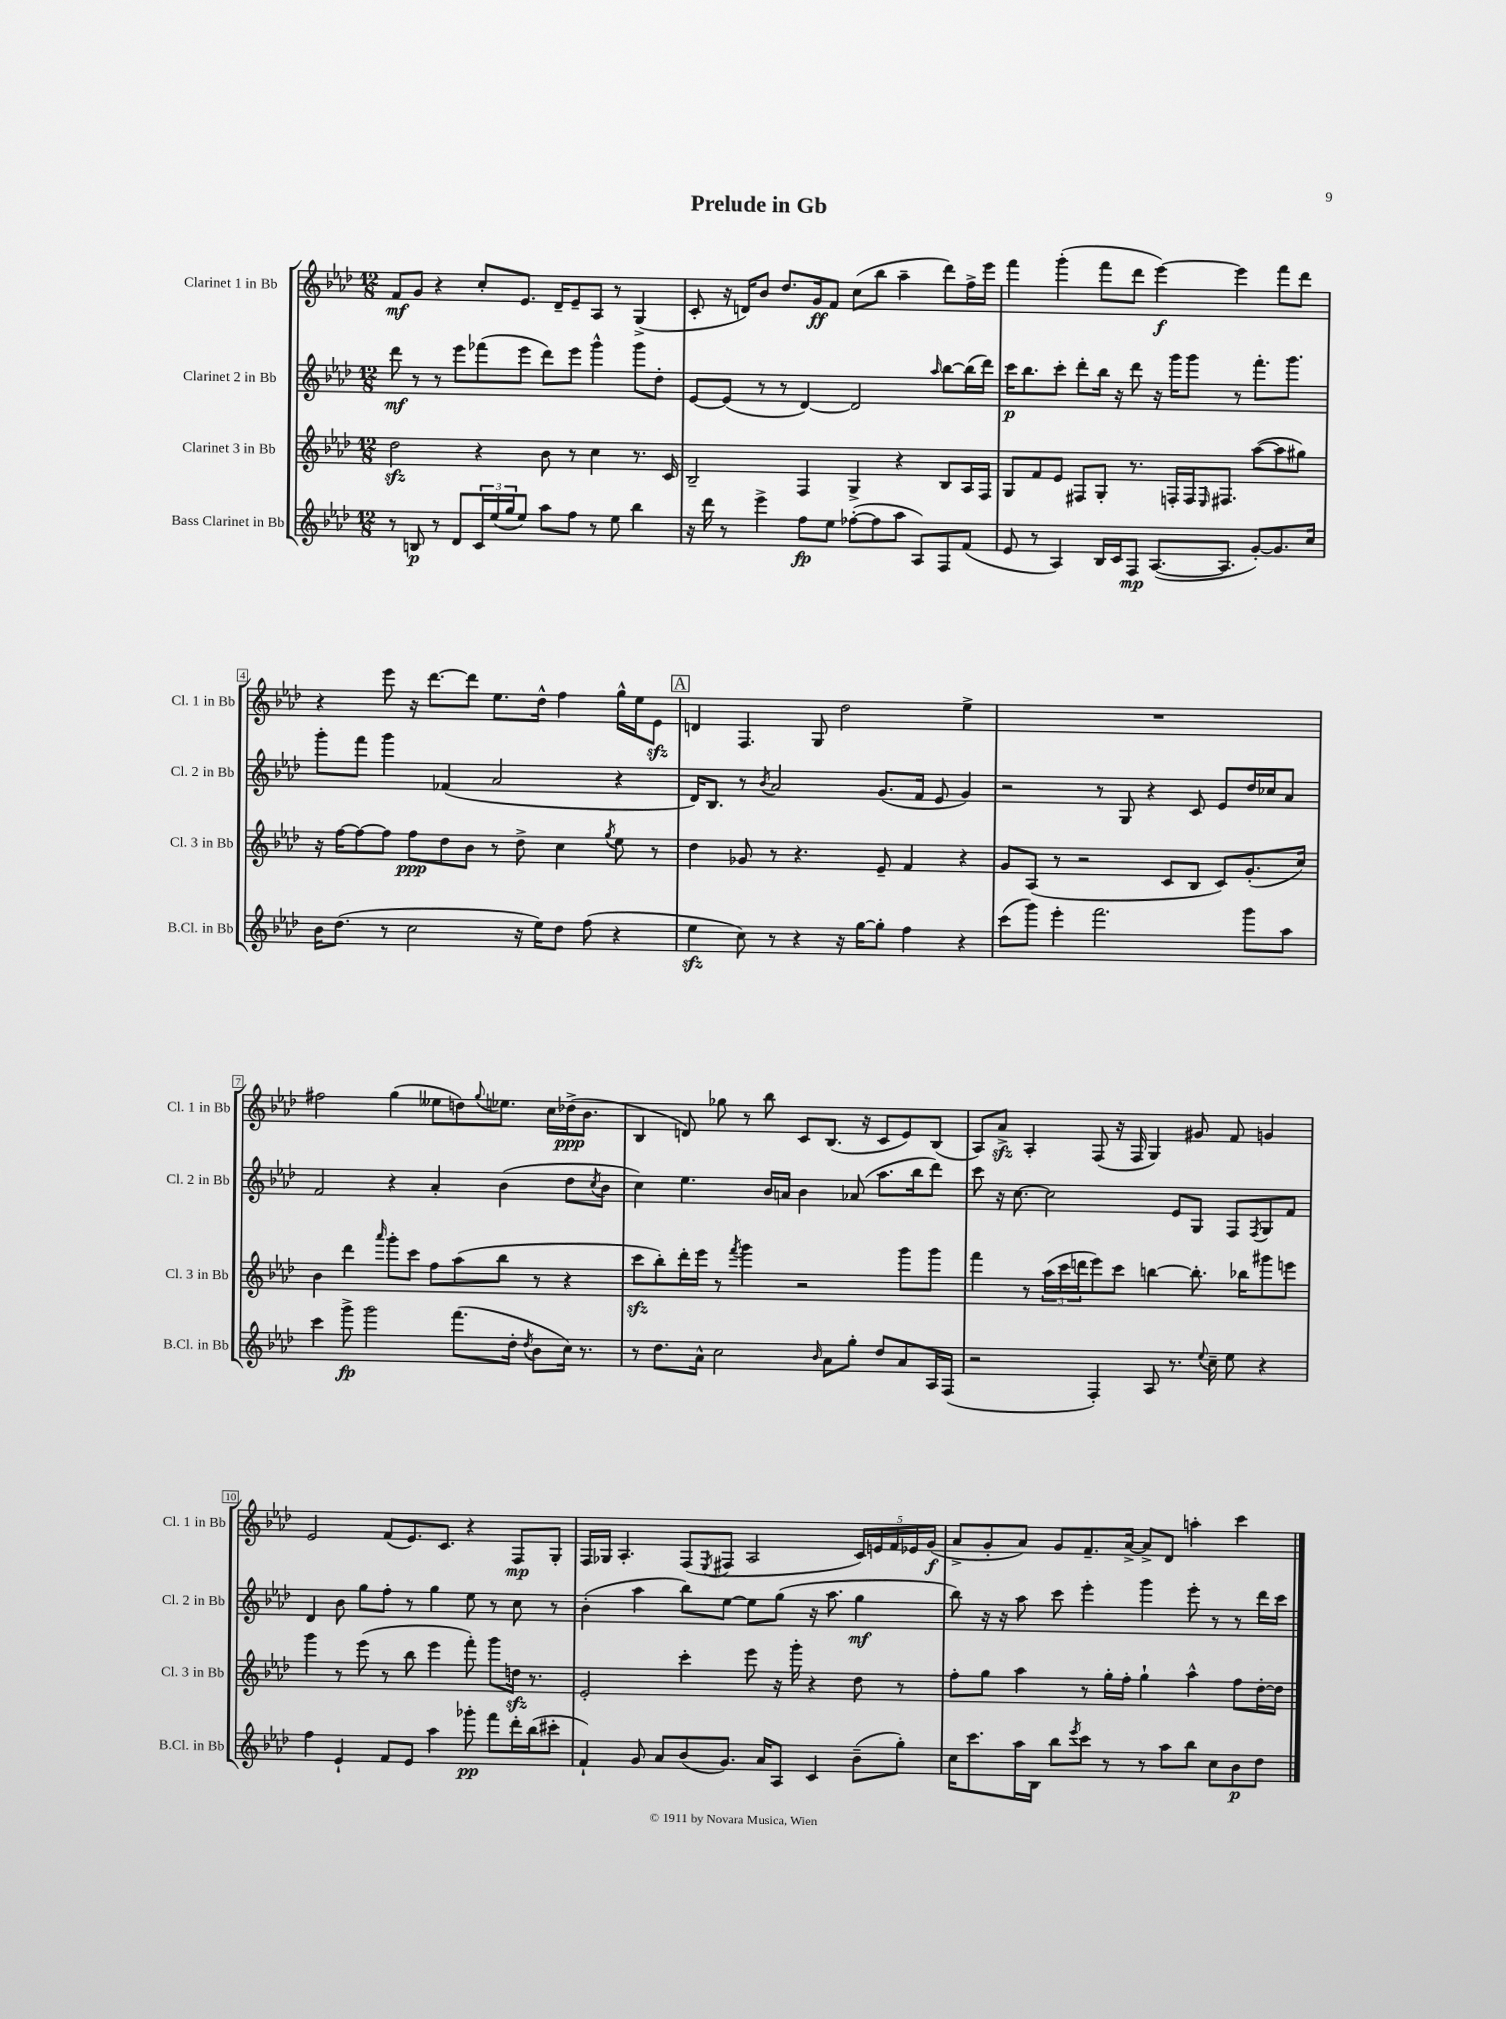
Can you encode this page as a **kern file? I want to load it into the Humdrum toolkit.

**kern	**kern	**kern	**kern
*staff4	*staff3	*staff2	*staff1
*clefG2	*clefG2	*clefG2	*clefG2
*k[b-e-a-d-]	*k[b-e-a-d-]	*k[b-e-a-d-]	*k[b-e-a-d-]
*M12/8	*M12/8	*M12/8	*M12/8
8r	2dd-	8ddd-	8f
8B	.	8r	8g
8r	.	8r	4r
8d-	.	8eee-	.
24c	4r	(8fff-	8cc'
(24ee-	.	.	.
24gg	.	.	.
8ee-)	.	8eee-	8.e-
8aa-	8b-	8ddd-)	.
.	.	.	16d-~
8ff	8r	8eee-	8e-~
8r	4cc	4ggg^^	8A-
8ee-	.	.	8r
4bb-	8.r	8ggg	(4G^
.	.	8dd-'	.
.	16c	.	.
=	=	=	=
16r	2B-~	[8e-	8c'
16ddd-	.	.	.
8r	.	(8e-]	16r
.	.	.	16d)
4eee-^	.	8r	8b-
.	.	8r	8.dd-
8ff	4F	[4d-)	.
.	.	.	16g
8ee-	.	.	8f
([8ff-'	4G^	2d-]	(8cc
8ff-]	.	.	8bb-
8aa-	4r	.	4aa-~
8A-)	.	.	.
.	.	16qqaa-	.
8F	8B-	[8bb-	8ddd-)
(8f	16A-	(16bb-]	16ff^
.	16F	16ddd-)	16eee-
=	=	=	=
8e-	8G	16ccc	4fff
.	.	8.bb-	.
8r	8f	.	.
4A-)	8e-	8ccc'	(4ggg'
.	8F#	8ddd-'	.
16B-	8G'	16bb-	8fff
16c	.	16r	.
8F	8.r	8ddd-	8ddd-
([8.A-	.	16r	[4eee-)
.	16F'	16ggg	.
.	16F	8ggg	.
.	16qqE-	.	.
8.A-]	8.F#	.	.
.	.	8r	4eee-]
[8g')	([8aa-	8.fff'	.
8.g]	8aa-]	.	8fff
.	.	8.ggg	.
.	8gg#)	.	8ddd-
16cc	.	.	.
=	=	=	=
16b-	16r	8ggg'	4r
(8.dd-	[16ff	.	.
.	8ff_	8fff	.
8r	8ff]	4ggg	8eee-
2cc	8ff	.	16r
.	.	.	[8.ddd-
.	8dd-	(4f-	.
.	8b-	.	8ddd-]
.	8r	2a-	8.ee-
16r	8dd-^	.	.
16ee-)	.	.	16dd-^^
8dd-	4cc	.	4ff
(8ff	.	.	.
.	8qgg	.	.
4r	8ee-	4r	16gg^^
.	.	.	16ee-
.	8r	.	8e-
=	=	=	=
4ee-	4dd-	16d-)	4d
.	.	8.B-	.
8cc)	8g-	8r	4.F
.	.	8qb-	.
8r	8r	2a-	.
4r	4.r	.	.
.	.	.	8G
16r	.	.	2dd-
[16gg	.	.	.
8gg']	8e-~	(8.g	.
4ff	4f	.	.
.	.	16f	.
.	.	8e-	.
4r	4r	4g)	4ee-^
=	=	=	=
(8ccc	8g	2r	1.r
8ggg)	(8A-	.	.
4eee-'	8r	.	.
.	2r	.	.
2.fff	.	8r	.
.	.	8G	.
.	.	4r	.
.	8c	.	.
.	8B-	8c	.
.	8c)	8e-	.
8ggg	(8.g'	16dd-	.
.	.	16cc-	.
8aa-	.	8a-	.
.	16cc)	.	.
=	=	=	=
4ccc	4b-	2f	2ff#
8ggg^	4ddd-	.	.
2ggg	.	.	.
.	16qqaaa-	.	.
.	8ggg'	4r	(4gg
.	8ccc	.	.
.	8ff	4a-'	8ee--
(8.fff	(8aa-	.	8dd)
.	.	.	8qqgg
.	8bb-	(4b-	8.ee-
16dd-'	.	.	.
8qdd-	.	.	.
8b-	8r	.	.
.	.	.	16cc
16cc)	4r	8dd-	(16dd-^
8.r	.	.	8.b-
.	.	8qcc	.
.	.	8b-	.
=	=	=	=
8r	8ccc	4cc)	4B-
8.dd-	8bb-')	.	.
.	16ddd-'	4.ee-	8d)
16a-^^	16eee-	.	.
2cc	8r	.	8gg-
.	8qfff	.	.
.	4ggg	.	8r
.	.	16b-	8bb-
.	.	16a	.
.	2r	4b-	8c
16qqb-	.	.	.
8a-	.	.	(8.B-
8gg'	.	(8a-	.
.	.	.	16r
8dd-	.	8.aa-	8c
8a-	8ggg	.	8e-)
.	.	16bb-	.
16A-	8ggg	8ddd-)	(8B-
(16F	.	.	.
=	=	=	=
2r	4fff	8ccc	8A-)
.	.	16r	8a-^
.	.	[8.cc	.
.	8r	.	4A-'
.	(24aa-	2cc]	.
.	24ccc	.	.
.	24ddd	.	.
4F')	8eee-)	.	(8F
.	8ccc	.	16r
.	.	.	16F
8A-	[4bb	.	4G)
8.r	.	8e-	.
.	8.bb']	8G	8g#
8qqee-	.	.	.
16cc~	.	.	.
8ee-	.	8F	8f
.	16bb-	.	.
.	.	8qF	.
4r	8ggg#	8G	4g
.	8eee	8f	.
=	=	=	=
4ff	4ggg	4d-	2e-
4e-`	8r	8b-	.
.	(8eee-	8gg	.
8f	8r	8ff'	(8f
8e-	8bb-	8r	8.e-)
4aa-	4eee-	4gg	.
.	.	.	8.c
8ggg-'	8fff')	8ee-	4r
8fff	8ggg	8r	.
16ddd-'	16dd	8cc	8F
(16bb-	8.r	.	.
8ccc#'	.	8r	8G'
=	=	=	=
4f`)	2e-'	(4b-'	16F
.	.	.	16G-
.	.	.	4.A-'
8g	.	4aa-	.
8a-	.	.	.
(8b-	4ccc'	8bb-)	(8F
.	.	.	8qE-
8.g)	.	[8ee-	8F#
.	8eee-	8ee-]	2A-
16a-	.	.	.
8A-	16r	(8gg	.
.	16ggg'	.	.
4c	4r	16r	.
.	.	8.aa-	.
(8b-~	8dd-	4gg	20c)
.	.	.	20e
.	.	.	20f
8gg')	8r	.	.
.	.	.	20e-
.	.	.	(20g
=	=	=	=
16cc	8ff'	8bb-)	8a-^
8.ccc	.	.	.
.	8gg	16r	8g'
.	.	16r	.
16aa-	4aa-	8aa-	8a-)
16B-	.	.	.
8bb-	.	8ccc	8g
8qeee-	.	.	.
8ccc	8r	4eee-'	8.f~
8r	16gg'	.	.
.	16ff'	.	[16a-^
8r	4gg`	4ggg	8a-^]
8aa-	.	.	8d-
8bb-	4aa-^^	8eee-'	4aa'
8cc	.	8r	.
8b-	8ff	8r	4ccc
8dd-	[16dd-'	16ddd-	.
.	16dd-]	16ccc	.
==	==	==	==
*-	*-	*-	*-
